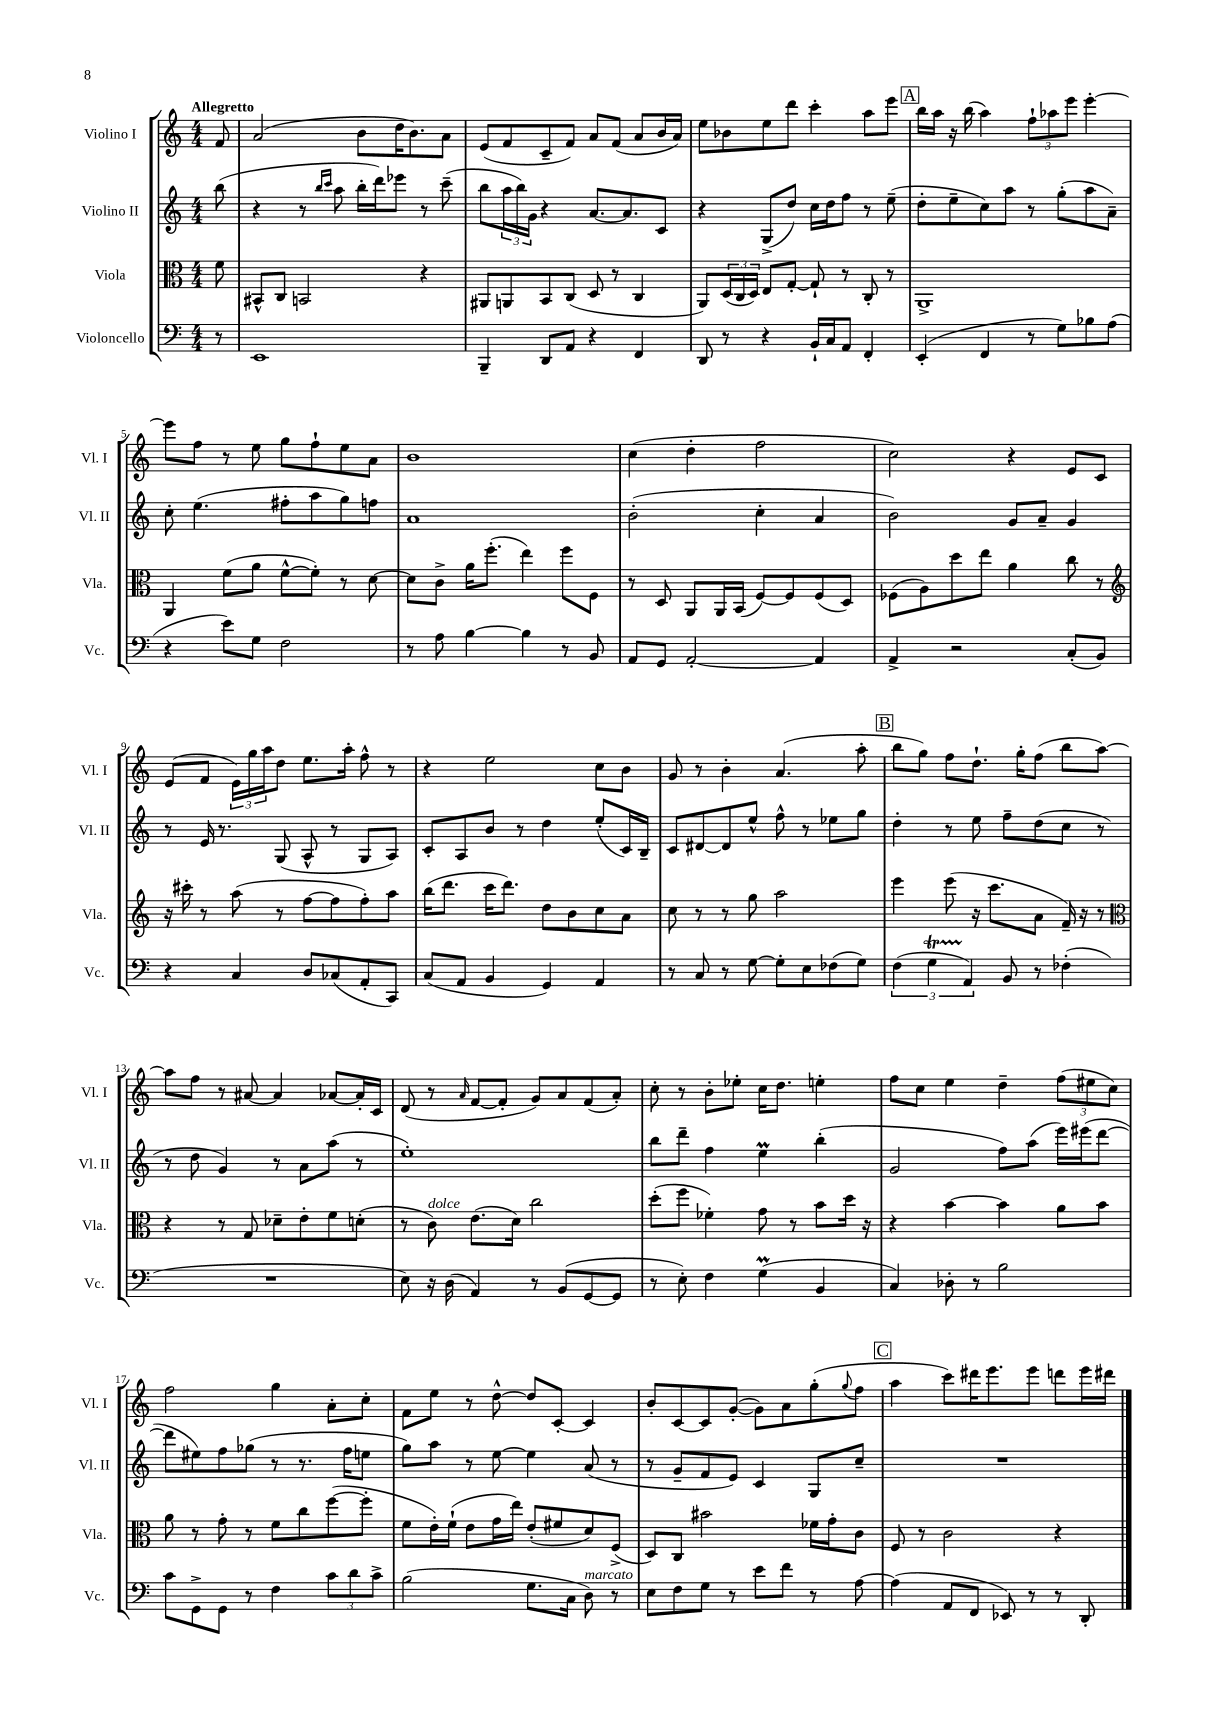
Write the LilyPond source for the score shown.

<<
\new StaffGroup <<
\new Staff = "s0" \with { instrumentName = "Violino I" shortInstrumentName = "Vl. I" } {
    \clef treble \key c \major \numericTimeSignature \time 4/4 \partial 8 \tempo "Allegretto"
    f'8 |
    a'2( b'8 d''16 b'8.) a'8 |
    e'8( f'8 c'8-- f'8) a'8 f'8( a'8 b'16 a'16) |
    e''8 bes'8 e''8 d'''8 c'''4-. a''8 e'''8 |
    \mark \markup { \box "A" } b''16 a''16 r16 b''16( a''4) \tuplet 3/2 { f''8-! aes''8 e'''8 } e'''4~-. |
    e'''8 f''8 r8 e''8 g''8 f''8-! e''8 a'8 |
    b'1 |
    c''4( d''4-. f''2 |
    c''2) r4 e'8 c'8 |
    e'8( f'8 \tuplet 3/2 { e'16) g''16 a''16 } d''8 e''8. a''16-. f''8-^ r8 |
    r4 e''2 c''8 b'8 |
    g'8 r8 b'4-. a'4.( a''8-. |
    \mark \markup { \box "B" } b''8 g''8) f''8 d''8.-! g''16-. f''8( b''8 a''8~) |
    a''8 f''8 r8 ais'8~ ais'4 aes'8~ aes'16-. c'16 |
    d'8( r8 \grace { a'16 } f'8~ f'8-. g'8) a'8 f'8( a'8-.) |
    c''8-. r8 b'8-. ees''8-. c''16 d''8. e''4-. |
    f''8 c''8 e''4 d''4-- \tuplet 3/2 { f''8( eis''8 c''8) } |
    f''2 g''4 a'8-. c''8-. |
    f'8 e''8 r8 d''8~-^ d''8 c'8~-. c'4 |
    b'8-. c'8~ c'8 g'8~-.( g'8) a'8 g''8-.( \appoggiatura { g''8 } f''8 |
    \mark \markup { \box "C" } a''4 c'''8) dis'''16 e'''8. e'''8 d'''8 e'''16 dis'''16 \bar "|." |
}
\new Staff = "s1" \with { instrumentName = "Violino II" shortInstrumentName = "Vl. II" } {
    \clef treble \key c \major \numericTimeSignature \time 4/4 \partial 8
    b''8( |
    r4 r8 \grace { b''16 c'''16 } a''8 b''16-. d'''16) ees'''8 r8 c'''8--( |
    b''8 \tuplet 3/2 { a''16 b''16) g'16 } r4 a'8.~ a'8. c'8 |
    r4 g8->( d''8) c''16 d''16 f''8 r8 e''8--( |
    \mark \markup { \box "A" } d''8-. e''8-- c''8) a''8 r8 g''8-.( a''8 a'8--) |
    c''8-. e''4.( fis''8-. a''8 g''8) f''8 |
    a'1 |
    b'2-.( c''4-. a'4 |
    b'2) g'8 a'8-- g'4 |
    r8 e'16 r8. g8( a8-^ r8 g8 a8) |
    c'8-. a8 b'8 r8 d''4 e''8-.( c'16) b16-- |
    c'8 dis'8~ dis'8 e''8-^ f''8-^ r8 ees''8 g''8 |
    \mark \markup { \box "B" } d''4-. r8 e''8 f''8-- d''8( c''8 r8 |
    r8 d''8 g'4) r8 a'8 a''8( r8 |
    e''1-.) |
    b''8 d'''8-- f''4 e''4\prall b''4-.( |
    g'2 f''8) a''8( e'''16) eis'''16( d'''8~ |
    d'''8 eis''8) f''8 ges''8( r8 r8. f''16 e''8 |
    g''8) a''8 r8 e''8~ e''4 a'8( r8 |
    r8 g'8-- f'8 e'8) c'4 g8 c''8-- |
    \mark \markup { \box "C" } R1 \bar "|." |
}
\new Staff = "s2" \with { instrumentName = "Viola" shortInstrumentName = "Vla." } {
    \clef alto \key c \major \numericTimeSignature \time 4/4 \partial 8
    f'8 |
    bis,8-^ c8 b,2 r4 |
    ais,8 a,8 b,8 c8( d8 r8 c4 |
    a,8) \tuplet 3/2 { d16( c16 d16) } e8 g8~-. g8-! r8 c8-. r8 |
    \mark \markup { \box "A" } a,1-> |
    a,4 f'8( a'8 f'8~-^ f'8-.) r8 d'8~ |
    d'8 c'8-> a'16 f''8.-.( e''4) f''8 f8 |
    r8 d8 a,8 a,16 b,16( f8~) f8 f8( d8) |
    fes8( a8) d''8 e''8 a'4 c''8 r8 |
    \clef treble r16 cis'''16-. r8 a''8( r8 f''8~ f''8 f''8-.) a''8 |
    b''16( d'''8. c'''16 d'''8.) d''8 b'8 c''8 a'8 |
    c''8 r8 r8 g''8 a''2 |
    \mark \markup { \box "B" } e'''4 e'''8( r16 c'''8. a'8 f'16--) r16 r8 |
    \clef alto r4 r8 g8 des'8-- e'8-. f'8 d'8-.( |
    r8 c'8^\markup { \italic "dolce" }) e'8.( d'16) c''2 |
    d''8-.( f''8 fes'4-.) g'8 r8 b'8 d''16 r16 |
    r4 b'4~ b'4 a'8 b'8 |
    a'8 r8 g'8-. r8 f'8 c''8 f''8~( f''8-. |
    f'8 e'16-.) f'16-!( e'8 g'16 e''16) e'8-.( fis'8 d'8) f8->( |
    d8) c8 bis'2 fes'16 g'16-. c'8 |
    \mark \markup { \box "C" } f8 r8 c'2 r4 \bar "|." |
}
\new Staff = "s3" \with { instrumentName = "Violoncello" shortInstrumentName = "Vc." } {
    \clef bass \key c \major \numericTimeSignature \time 4/4 \partial 8
    r8 |
    e,1 |
    b,,4-- d,8 a,8 r4 f,4 |
    d,8 r8 r4 b,16-! c16 a,8 f,4-. |
    \mark \markup { \box "A" } e,4-.( f,4 r8 g8) bes8 a8( |
    r4 e'8) g8 f2 |
    r8 a8 b4~ b4 r8 b,8 |
    a,8 g,8 a,2~-. a,4 |
    a,4-> r2 c8-.( b,8) |
    r4 c4 d8 ces8( a,8-. c,8) |
    c8( a,8 b,4 g,4) a,4 |
    r8 c8 r8 g8~ g8-. e8 fes8( g8) |
    \mark \markup { \box "B" } \tuplet 3/2 { f4( g4\startTrillSpan a,4\stopTrillSpan) } b,8 r8 fes4-.( |
    R1 |
    e8) r16 d16( a,4) r8 b,8( g,8~ g,8 |
    r8 e8-.) f4 g4\prall( b,4 |
    c4) des8-. r8 b2 |
    c'8 g,8-> g,8 r8 f4 \tuplet 3/2 { c'8 d'8 c'8-> } |
    b2( g8. c16 d8^\markup { \italic "marcato" }) r8 |
    e8 f8 g8 r8 e'8 f'8 r8 a8~ |
    \mark \markup { \box "C" } a4( a,8 f,8 ees,8) r8 r8 d,8-. \bar "|." |
}
>>
>>
